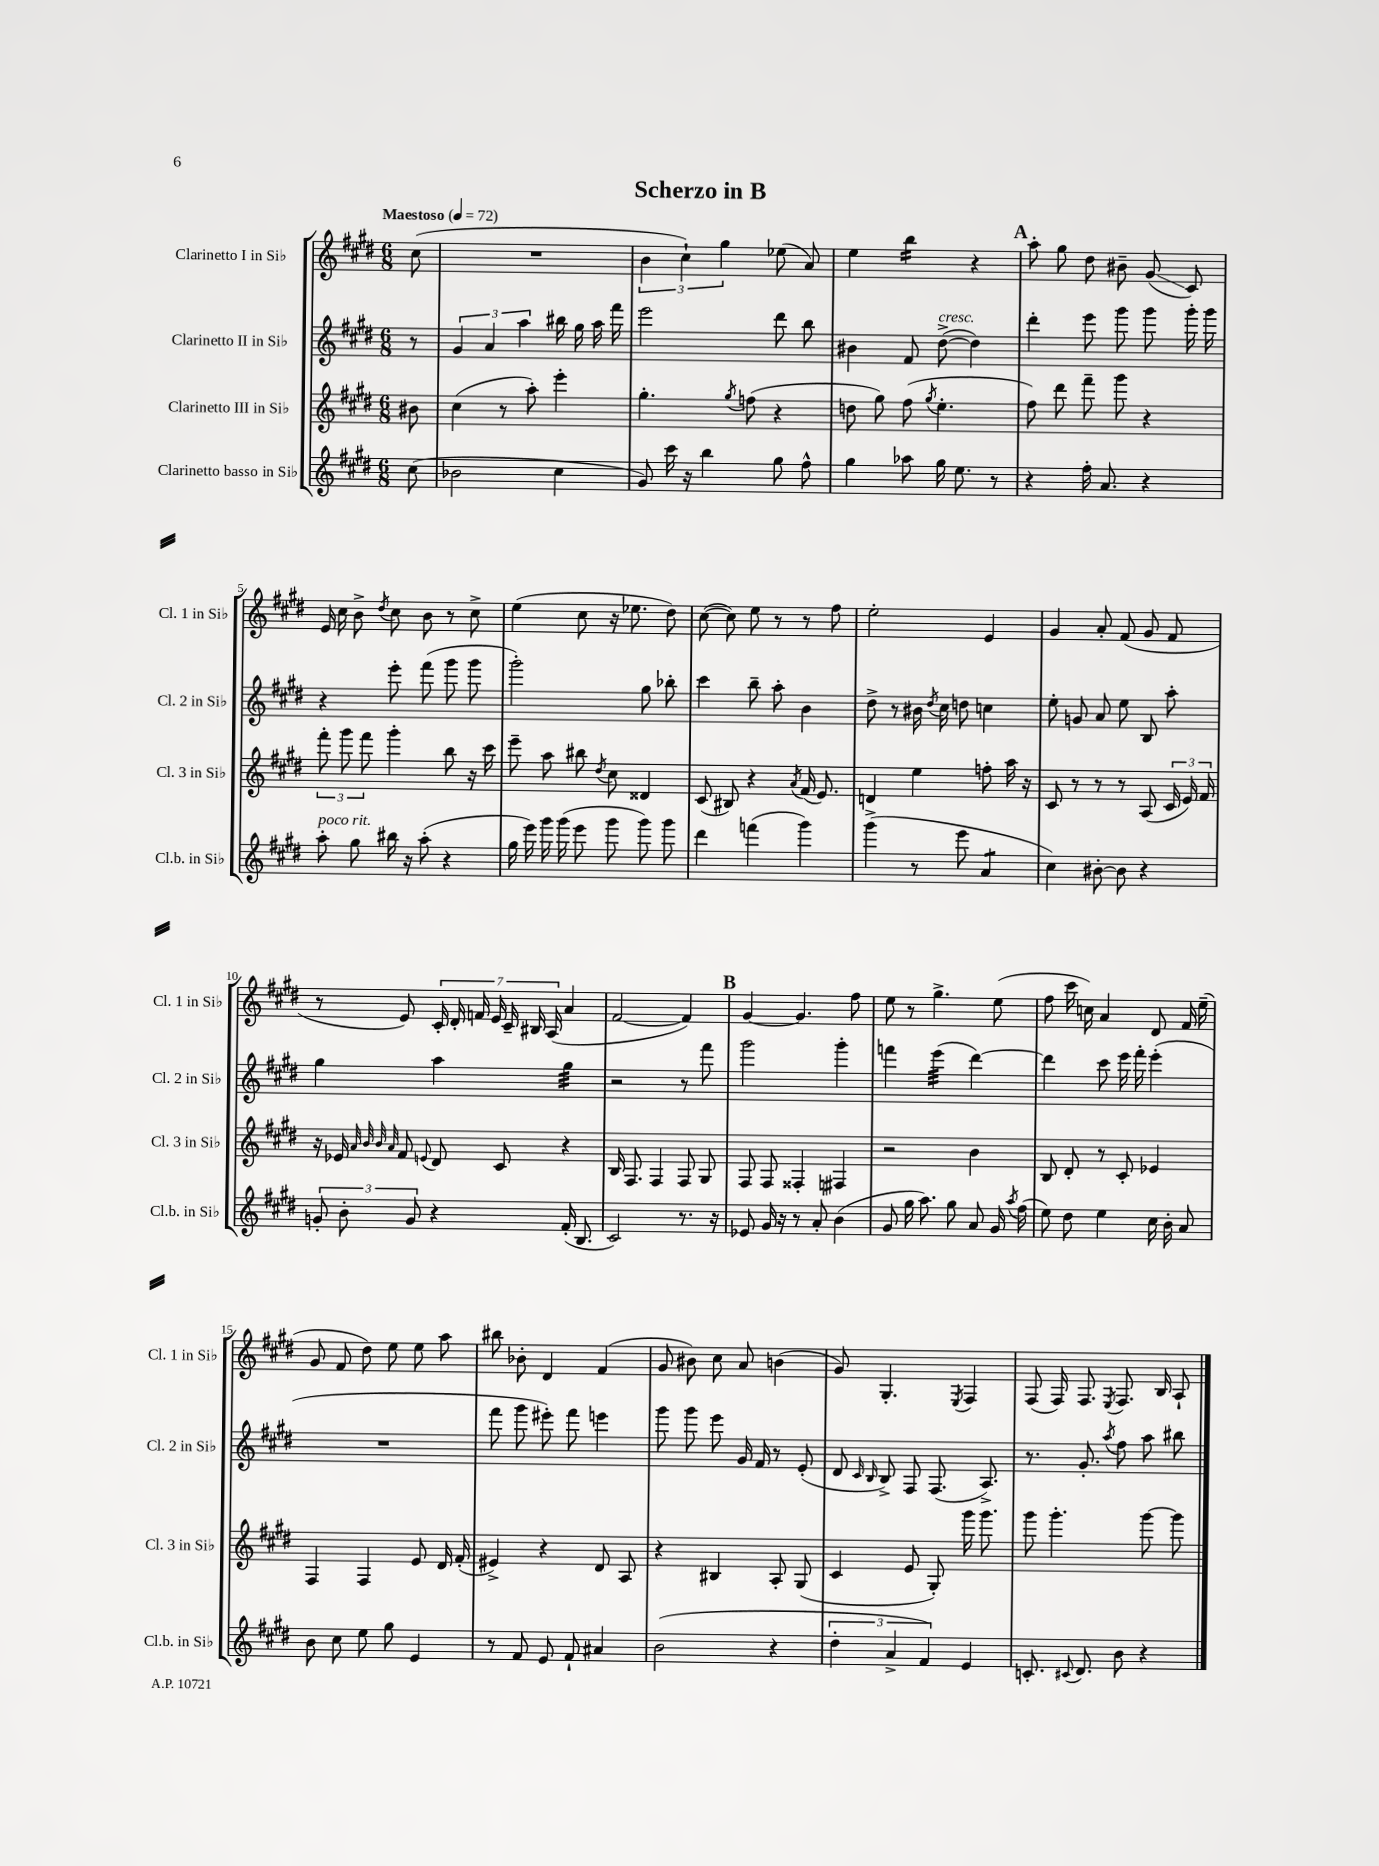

**kern	**kern	**kern	**kern
*staff4	*staff3	*staff2	*staff1
*clefG2	*clefG2	*clefG2	*clefG2
*k[f#c#g#d#]	*k[f#c#g#d#]	*k[f#c#g#d#]	*k[f#c#g#d#]
*M6/8	*M6/8	*M6/8	*M6/8
*MM72	*MM72	*MM72	*MM72
(8cc#	8b#	8r	(8cc#
=	=	=	=
2b-	(4cc#	6g#	2.r
.	.	6a	.
.	8r	.	.
.	.	6aa	.
.	8aa')	.	.
4cc#	4eee'	16bb#	.
.	.	16gg#	.
.	.	16aa	.
.	.	16fff#	.
=	=	=	=
8g#)	4.gg#'	2eee	6b
16ccc#	.	.	.
.	.	.	6cc#`)
16r	.	.	.
4bb	.	.	.
.	.	.	6gg#
.	8qgg#	.	.
.	(8ff	.	.
8gg#	4r	8ddd#	(8ee-
8ff#^^	.	8bb	8a)
=	=	=	=
4gg#	8dd	4b#	4ee
.	8gg#)	.	.
8aa-	(8ff#	8f#	4bb
.	8qgg#	.	.
16gg#	4.ee'	([8dd#^	.
8.ee	.	.	.
.	.	4dd#])	4r
8r	.	.	.
=	=	=	=
4r	8ff#)	4ddd#'	8aa'
.	8ddd#	.	8gg#
16ff#'	8fff#~	8eee	8dd#
8.a	.	.	.
.	8ggg#	8ggg#	8b#~
4r	4r	8ggg#	(8g#
.	.	16ggg#'	8c#)
.	.	16ggg#	.
=	=	=	=
8aa'	12fff#'	4r	16e
.	.	.	16cc#
.	12ggg#	.	.
8gg#	.	.	8b^
.	12fff#	.	.
.	.	.	8qdd#
16bb#	4ggg#'	8eee'	8cc#
16r	.	.	.
(8aa'	.	(8fff#	8b
4r	8bb	8ggg#	8r
.	16r	8ggg#	8cc#^
.	16ccc#	.	.
=	=	=	=
16gg#	8eee~	2ggg#')	(4ee
16eee)	.	.	.
16ggg#	8aa	.	.
(16ggg#	.	.	.
8eee	8bb#	.	8cc#
.	8qdd#	.	.
8ggg#	8cc#	.	16r
.	.	.	8.ee-
8ggg#)	4d##	8gg#	.
8ggg#	.	8bb-'	8dd#)
=	=	=	=
4ddd#	(8c#	4ccc#	([8cc#
.	8B#)	.	8cc#])
(4fff	4r	8bb~	8ee
.	.	8aa'	8r
.	8qa	.	.
4ggg#)	(16f#	4b	8r
.	8.e)	.	.
.	.	.	8ff#
=	=	=	=
(4ggg#^	4d	8dd#^	2ee'
.	.	8r	.
8r	4ee	16b#	.
.	.	8qdd#	.
.	.	16cc#	.
8eee	.	8dd	.
4a	8ff'	4cc	4e
.	16aa	.	.
.	16r	.	.
=	=	=	=
4cc#)	8c#	8ee'	4g#
.	8r	8g	.
[8b#'	8r	8a	8a'
8b#]	8r	8ee	(8f#
4r	(8A	8B	8g#
.	24c#	8aa'	8f#
.	24e)	.	.
.	24f#	.	.
=	=	=	=
12g'	16r	4gg#	8r
.	16e-	.	.
12b'	.	.	.
.	32qqa	.	.
.	32qqb	.	.
.	32qqb	.	.
.	32qqa	.	.
.	8f#	.	8e)
12g	.	.	.
.	8qqe	.	.
4r	8d#	4aa	28c#'
.	.	.	28d#'
.	.	.	28f
.	.	.	28e
.	8c#	.	.
.	.	.	28c#~
.	.	.	28B#
.	.	.	(28A
(16f#'	4r	4gg#	4a
8.B	.	.	.
=	=	=	=
2c#)	16B	2r	[2f#
.	8.F#	.	.
.	4F#	.	.
8.r	8F#	8r	4f#])
.	8G#	8fff#	.
16r	.	.	.
=	=	=	=
8e-	8F#	2ggg#	[4g#
16g#	8F#	.	.
16r	.	.	.
8r	4F##'	.	4.g#]
8a'	.	.	.
(4b	4F#	4ggg#'	.
.	.	.	8ff#
=	=	=	=
8g#	2r	4fff	8ee
16gg#	.	.	8r
8.aa)	.	.	.
.	.	(4eee	4.gg#^
8gg#	.	.	.
8a	4b	[4ddd#)	.
16g#	.	.	(8ee
8qaa	.	.	.
(16ff#	.	.	.
=	=	=	=
8ee)	8B	4ddd#]	8ff#
8dd#	8d#'	.	16ccc#
.	.	.	16cc)
4ee	8r	8ccc#	4a
.	8c#'	16eee	.
.	.	16fff#'	.
16cc#	4e-	(4eee'	8d#
16b'	.	.	.
8a	.	.	16f#
.	.	.	(16ee~
=	=	=	=
8b	4F#	2.r	8g#
8cc#	.	.	8f#
8ee	4F#	.	8dd#)
8gg#	.	.	8ee
4e	8e	.	8ee
.	16d#	.	8aa
.	(16f#'	.	.
=	=	=	=
8r	4e#^)	8fff#	8bb#
8f#	.	8ggg#	8b-'
8e	4r	8eee#')	4d#
8f#`	.	8fff#	.
4a#	8d#	4eee	(4f#
.	8A	.	.
=	=	=	=
(2b	4r	8ggg#	8g#
.	.	8ggg#	8b#)
.	4B#	8eee	8cc#
.	.	16g#	8a
.	.	16f#	.
4r	8A'	8r	(4b
.	(8G#	(8e'	.
=	=	=	=
6dd#'	4c#	8d#	8g#)
.	.	16qqc#	.
.	.	16qqB	.
.	.	8B^)	4.G#'
6a^	.	.	.
.	8e	8F#	.
6f#)	.	.	.
.	8G#')	(8.F#	.
.	.	.	8qE
4e	16ggg#	.	4F#
.	8.ggg#	8.A^)	.
=	=	=	=
8.c'	8ggg#	8.r	(8F#
.	4.ggg#'	.	16F#)
8qqc#	.	.	.
8.d#	.	8.g#'	8.F#
.	.	8qaa	8qE
8b	.	8ff#	8.F#
4r	[8ggg#	8aa	.
.	.	.	16B
.	8ggg#]	8bb#	8A`
==	==	==	==
*-	*-	*-	*-
